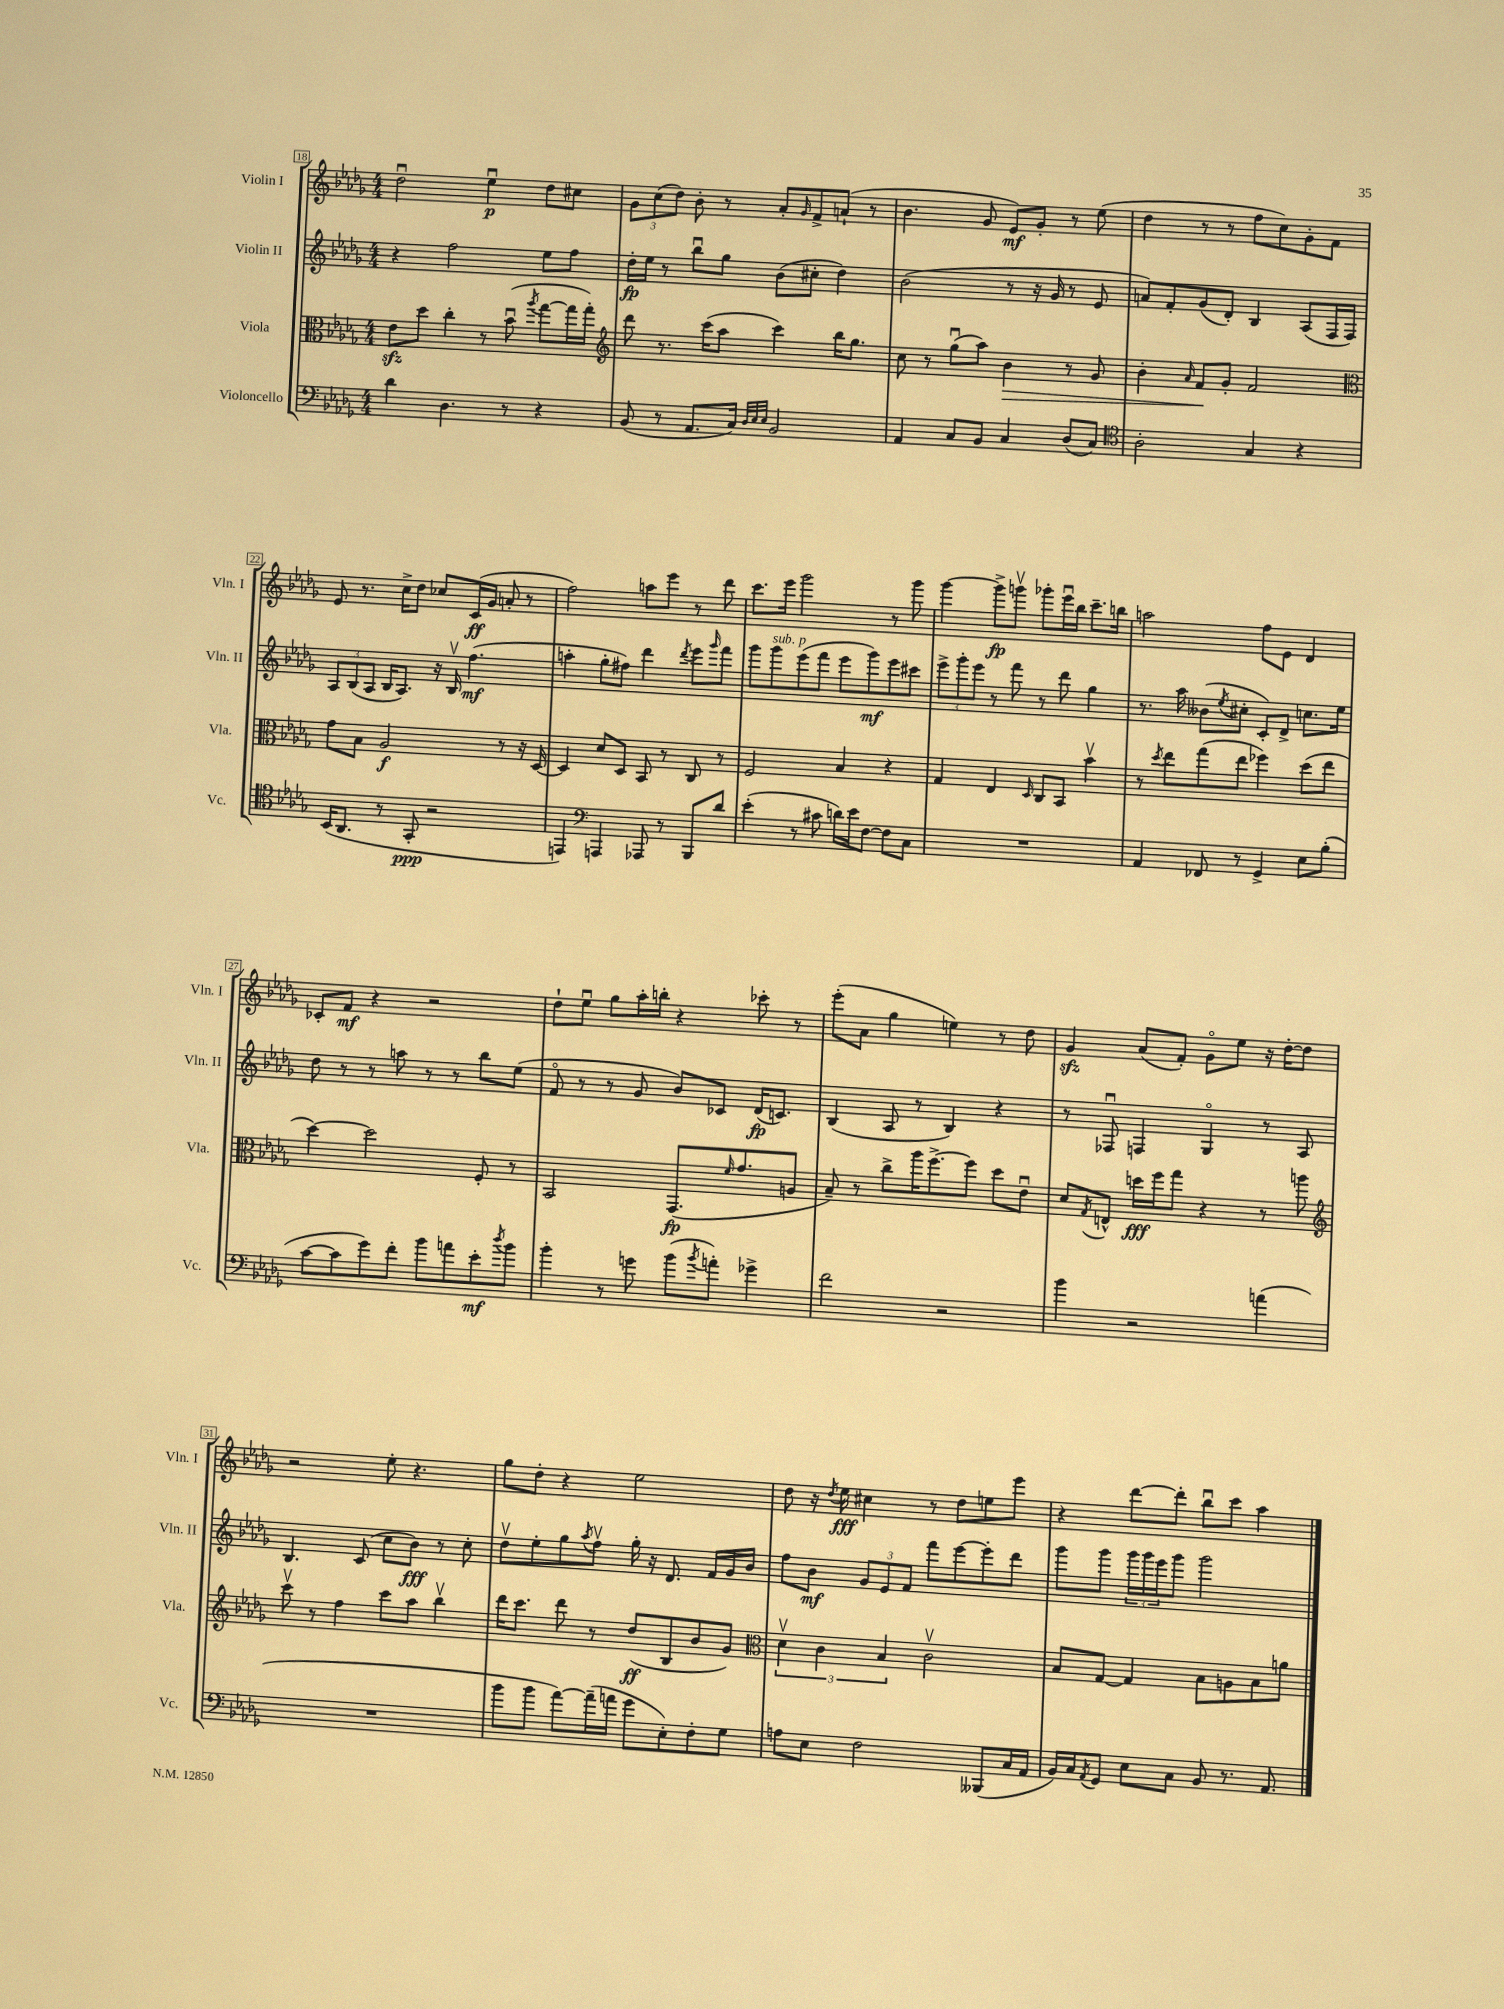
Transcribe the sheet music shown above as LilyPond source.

<<
\new StaffGroup <<
\new Staff = "s0" \with { instrumentName = "Violin I" shortInstrumentName = "Vln. I" } {
    \clef treble \key des \major \numericTimeSignature \time 4/4
    des''2\downbow ees''4\downbow\p des''8 cis''8 |
    \tuplet 3/2 { ges'8 c''8( des''8) } bes'8-. r8 aes'8-. \grace { ges'16 } f'8-> a'8-!( r8 |
    bes'4. ges'8 ees'8\mf) ges'8-. r8 ees''8( |
    des''4 r8 r8 f''8 c''8) ges'8-. f'8 |
    ees'8 r8. c''16-> des''8 ces''8 c'16\ff( ges'16 a'8-. r8 |
    f''2) a''8 ees'''8 r8 des'''8 |
    c'''8. ees'''16 ges'''2 r8 ges'''8 |
    ges'''4~ ges'''8->\fp g'''8\upbow ges'''8-. ees'''16\downbow bes''16 c'''8.-- b''16 |
    a''2 f''8 ees'8 des'4 |
    ces'8-. f'8\mf r4 r2 |
    des''8-! ees''8\downbow ges''8 aes''16-. b''16-. r4 ces'''8-. r8 |
    ees'''8-.( aes'8 ges''4 e''4) r8 des''8 |
    ges'4\sfz aes'8( f'8-.) ges'8\flageolet ees''8 r16 des''16~-. des''8 |
    r2 ees''8-. r4. |
    ges''8 des''8-. r4 ees''2 |
    des''8 r16 \acciaccatura { des''8 } ees''16\fff cis''4 r8 des''8 e''8 ees'''8 |
    r4 des'''8~ des'''8-. bes''8\downbow c'''8 aes''4 \bar "|." |
}
\new Staff = "s1" \with { instrumentName = "Violin II" shortInstrumentName = "Vln. II" } {
    \clef treble \key des \major \numericTimeSignature \time 4/4
    r4 f''2 ees''8 f''8 |
    des''16-.\fp ees''16 r8 bes''8\downbow ges''8 bes'8( cis''8-. des''4) |
    bes'2( r8 r16 ges'16 r8 ees'8 |
    a'8) f'8-. ges'8( des'8-.) bes4 aes8( f16 f16) |
    \tuplet 3/2 { aes8 bes8( aes8 } bes16 aes8.) r16 bes16\upbow f''4.\mf( |
    a''4-. ges''8-. fis''8) des'''4 \acciaccatura { des'''8 } ees'''8 \grace { ges'''16 } f'''8 |
    ges'''8 ges'''8^\markup { \italic "sub. p" } ees'''8( f'''8 ees'''8 ges'''8\mf) ees'''8 cis'''8 |
    \tuplet 3/2 { ees'''8-> ges'''8-. ees'''8 } r8 f'''8 r8 des'''8 ges''4 |
    r8. aes''16 beses'8( \acciaccatura { ees''8 } cis''8-. c'8-.) des'8-> c''8. ees''16 |
    des''8 r8 r8 a''8 r8 r8 bes''8 ees''8( |
    f'8\flageolet r8 r8 ges'8 bes'8) ces'8 des'16\fp( c'8.) |
    bes4( aes8 r8 bes4) r4 |
    r8 fes8\downbow f4 ges4\flageolet r8 aes8 |
    bes4. c'8( c''8 bes'8\fff) r8 c''8-. |
    des''8\upbow ees''8-. ges''8 \acciaccatura { aes''8 } f''8\upbow ges''16-. r16 des'8. f'16 ges'16 bes'16 |
    f''8 bes'8\mf \tuplet 3/2 { ges'8 ees'8 f'8 } f'''8 ees'''8~ ees'''8-. des'''8 |
    ges'''8 ges'''8 \tuplet 3/2 { ges'''16 ges'''16 ees'''16 } ges'''8 ges'''2 \bar "|." |
}
\new Staff = "s2" \with { instrumentName = "Viola" shortInstrumentName = "Vla." } {
    \clef alto \key des \major \numericTimeSignature \time 4/4
    ees'8\sfz des''8 c''4-. r8 bes'8\downbow( \acciaccatura { aes''8 } ges''8~ ges''16 ges''16-.) |
    \clef treble des'''8 r8. c'''16( aes''8 c'''4) bes''16 ges''8. |
    c''8 r8 ges''8\downbow( aes''8) bes'4\> r8 ges'8 |
    bes'4-. \grace { aes'16 } f'8\! ges'8-. f'2 |
    \clef alto ges'8 bes8 aes2\f r8 r16 des16~ |
    des4 des'8 des8 bes,8 r8 c8 r8 |
    f2 bes4 r4 |
    ges4 ees4 \grace { des16 } c8 bes,8 bes'4\upbow |
    r8 \acciaccatura { des''8 } ees''8 ges''8( ees''8 fes''4) des''8( ees''8 |
    des''4~) des''2 f8-. r8 |
    bes,2 ges,8.\fp( \grace { f'16 } ges'8. a8 |
    bes8--) r8 c''8-> aes''16 f''8.~-> f''8 des''8 ees'8\downbow |
    des'8 \acciaccatura { ges8 } e8-^ d''16\fff f''16 ges''8 r4 r8 a''8 |
    \clef treble c'''8\upbow r8 f''4 c'''8 aes''8 bes''4\upbow |
    des'''16 c'''8. des'''8 r8 des''8\ff( bes8 bes'8 ges'8) |
    \clef alto \tuplet 3/2 { des'4\upbow c'4 bes4 } c'2\upbow |
    bes8 ges8~ ges4 bes8 a8 bes8 a'8 \bar "|." |
}
\new Staff = "s3" \with { instrumentName = "Violoncello" shortInstrumentName = "Vc." } {
    \clef bass \key des \major \numericTimeSignature \time 4/4
    des'4 des4. r8 r4 |
    bes,8( r8 aes,8. c16) \grace { des32 ees32 ees32 } bes,2 |
    aes,4 c8 bes,8 c4 des8( c8) |
    \clef tenor aes2-. ges4 r4 |
    bes,16( aes,8. r8 ges,8-.\ppp r2 |
    e,4) \clef bass a,,4 aes,,8 r8 bes,,8 des'8 |
    ees'4-.( r8 cis'8 d'16) ees'16 f8~ f8 c8 |
    R1 |
    aes,4 fes,8 r8 ges,4-> ees8 bes8-.( |
    c'8~ c'8 ges'8) f'8-. bes'8 a'8 ees'8-.\mf \acciaccatura { des''8 } bes'8 |
    bes'4-. r8 g'8 bes'8( \acciaccatura { bes'8 } a'8-.) ges'4-> |
    f'2 r2 |
    bes'4 r2 a'4( |
    R1 |
    bes'8 bes'8 aes'8~) aes'16--( a'16 ges'8 ees8-.) f8-. ges8 |
    a8 ees8 f2 beses,,8( c16 aes,16 |
    bes,16) c16 \acciaccatura { aes,8 } ges,8 ees8 c8 bes,8 r8. aes,8. \bar "|." |
}
>>
>>
\layout { \context { \Score currentBarNumber = #18 \override BarNumber.stencil = #(make-stencil-boxer 0.1 0.3 ly:text-interface::print) } }
